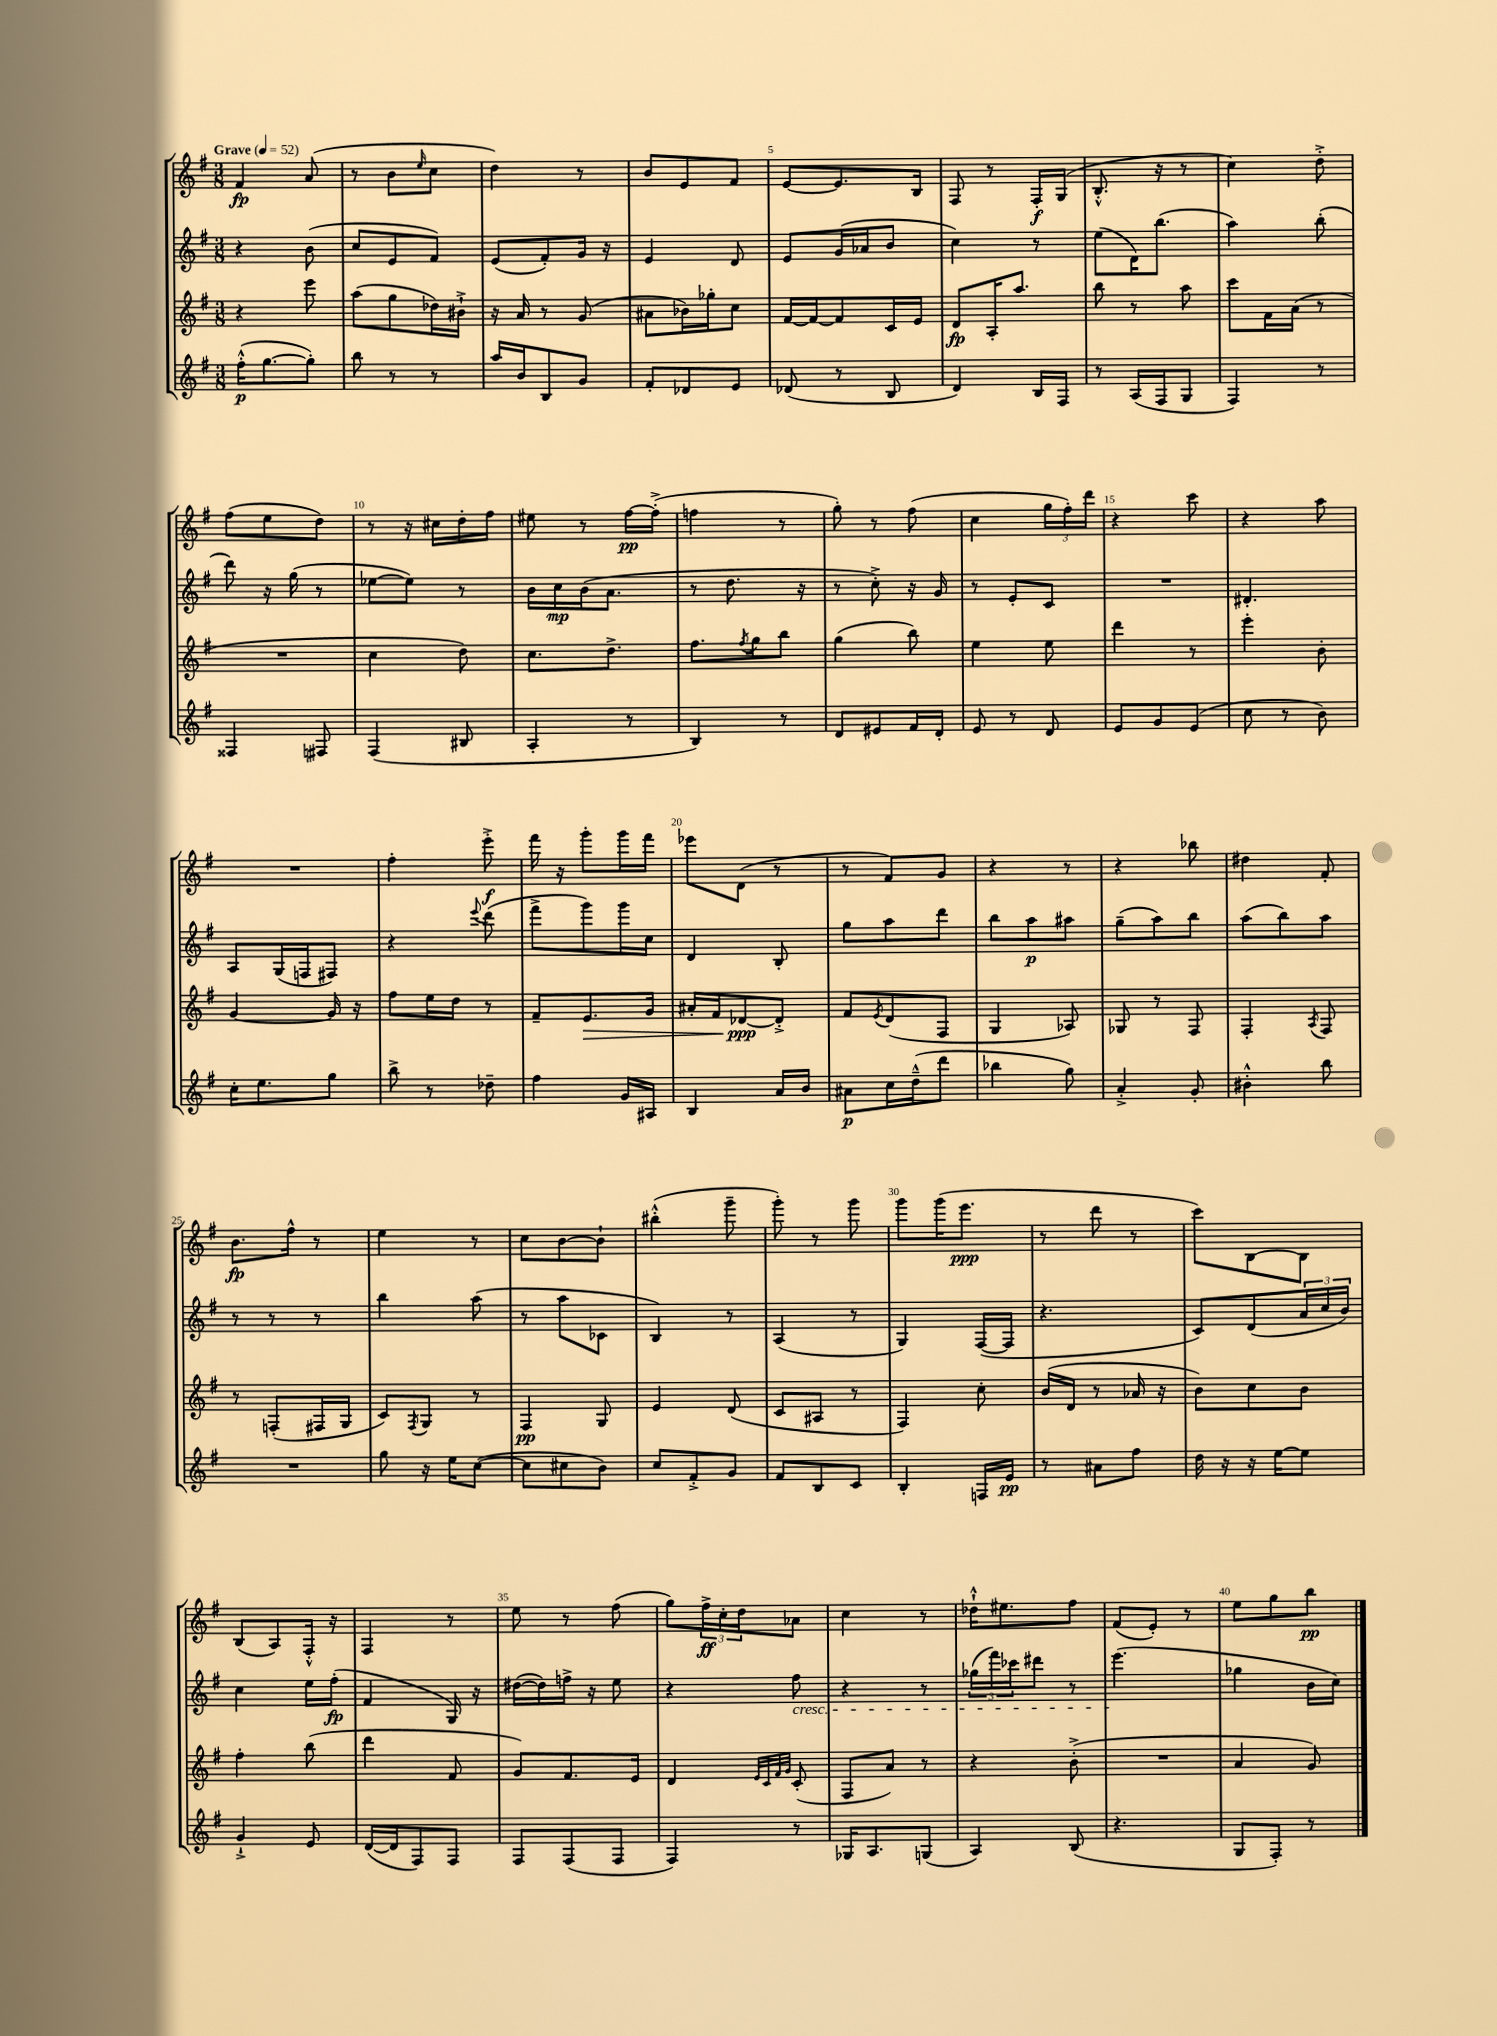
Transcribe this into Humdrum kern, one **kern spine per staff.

**kern	**kern	**kern	**kern
*staff4	*staff3	*staff2	*staff1
*clefG2	*clefG2	*clefG2	*clefG2
*k[f#]	*k[f#]	*k[f#]	*k[f#]
*M3/8	*M3/8	*M3/8	*M3/8
*MM52	*MM52	*MM52	*MM52
(16ff#'^^	4r	4r	4f#
[8.gg	.	.	.
8gg'])	8eee	(8b	(8a
=	=	=	=
8bb	(8aa	8cc	8r
8r	8gg	8e	8b
.	.	.	16qqee
8r	16dd-)	8f#)	8cc
.	16b#`^	.	.
=	=	=	=
16aa	16r	(8e	4dd)
16b	16a	.	.
8B	8r	8f#')	.
8g	(8g	16g	8r
.	.	16r	.
=	=	=	=
8f#'	8a#	4e	8b
8d-	16b-)	.	8e
.	16gg-'	.	.
8e	8cc	8d	8f#
=	=	=	=
(8d-	[16f#	8e	[8e
.	16f#_	.	.
8r	8f#]	(16g	8.e]
.	.	16a-	.
8B	16c	8b	.
.	16e	.	16B
=	=	=	=
4d)	8d	4cc)	8F#
.	16A'	.	8r
.	8.aa	.	.
16B	.	8r	16F#'
16F#	.	.	(16G
=	=	=	=
8r	8bb	(8ee	8.B'^^
(16A	8r	16d)	.
16F#	.	(8.bb	16r
8G	8aa	.	8r
=	=	=	=
4F#)	8ccc	4aa)	4cc)
.	16f#	.	.
.	(16a	.	.
8r	8r	(8bb'	8dd'^
=	=	=	=
4F##	4.r	8ddd)	(8ff#
.	.	16r	8ee
.	.	(16gg	.
8F#	.	8r	8dd)
=	=	=	=
(4F#	4cc	[8ee-	8r
.	.	8ee-])	16r
.	.	.	16cc#
8B#	8dd)	8r	16dd'
.	.	.	16ff#
=	=	=	=
4A'	8.cc	16b	8ee#
.	.	16cc	.
.	.	(16b	8r
.	8.dd^	8.a	.
8r	.	.	[16ff#
.	.	.	(16ff#'^]
=	=	=	=
4B)	8.ff#	8r	4ff
.	.	8.dd	.
.	8qff#	.	.
.	16gg	.	.
8r	8bb	.	8r
.	.	16r	.
=	=	=	=
8d	(4gg	8r	8gg')
8e#	.	8cc'^)	8r
16f#	8bb)	16r	(8ff#
16d'	.	16g	.
=	=	=	=
8e	4ee	8r	4cc
8r	.	8e'	.
8d	8ee	8c	24gg
.	.	.	24ff#')
.	.	.	24ddd
=	=	=	=
8e	4ddd	4.r	4r
8g	.	.	.
(8e	8r	.	8ccc
=	=	=	=
8cc	4eee'	4.d#'	4r
8r	.	.	.
8b)	8b'	.	8aa
=	=	=	=
16cc'	[4g	8A	4.r
8.ee	.	.	.
.	.	(16G	.
.	.	16F	.
8gg	16g]	8F#)	.
.	16r	.	.
=	=	=	=
8bb^	8ff#	4r	4ff#'
8r	16ee	.	.
.	16dd	.	.
.	.	8qqeee	.
8dd-~	8r	(8ddd	8eee'^
=	=	=	=
4ff#	8f#~	8fff#^	16fff#
.	.	.	16r
.	8.e	8ggg)	8ggg'
16g	.	16ggg	16ggg
16A#	16g	16cc	16fff#
=	=	=	=
4B	16a#'	4d	8eee-
.	16f#	.	.
.	[8d-	.	(8d
16a	8d-'^]	8B'	8r
16b	.	.	.
=	=	=	=
8a#	8f#	8gg	8r
.	8qe	.	.
16cc	(8d	8aa	8f#)
(16dd~^^	.	.	.
8ddd	8F#	8ddd	8g
=	=	=	=
4bb-	4G	8bb	4r
.	.	8aa	.
8gg)	8A-)	8aa#	8r
=	=	=	=
4a'^	8G-	(8gg~	4r
.	8r	8aa)	.
8g'	8F#	8bb	8bb-
=	=	=	=
4b#'^^	4F#'	(8aa	4dd#
.	.	8bb)	.
.	8qA	.	.
8bb	8F#	8aa	8f#'
=	=	=	=
4.r	8r	8r	8.b
.	(8F'	8r	.
.	.	.	16ff#^^
.	16F#	8r	8r
.	16G	.	.
=	=	=	=
8gg	8c)	4bb	4ee
.	8qF#	.	.
16r	8G	.	.
16ee	.	.	.
([8cc	8r	(8aa	8r
=	=	=	=
8cc]	4F#	8r	8cc
8cc#	.	8aa	[8b
8b)	8G	8c-	8b`]
=	=	=	=
8cc	4e	4B)	(4bb#'^^
8f#'^	.	.	.
8g	(8d	8r	8ggg~
=	=	=	=
8f#	8c	(4A	8ggg')
8B	8A#	.	8r
8c	8r	8r	8ggg
=	=	=	=
4B'	4F#)	4G)	8ggg
.	.	.	(16ggg
.	.	.	8.eee
16F	8cc'	([16F#	.
16e	.	16F#]	.
=	=	=	=
8r	(16b	4.r	8r
.	16d	.	.
8a#	8r	.	8ddd
8ff#	16a-	.	8r
.	16r	.	.
=	=	=	=
16dd	8b)	8c)	8ccc)
16r	.	.	.
16r	8cc	(8d	[8B
[16ee	.	.	.
8ee]	8b	24a	8B]
.	.	24cc	.
.	.	24b)	.
=	=	=	=
4g`^	4ff#'	4cc	(8B
.	.	.	8A)
8e	(8bb	16ee	16F#'^^
.	.	(16ff#'	16r
=	=	=	=
([16d	4ddd	4f#	4F#
16d]	.	.	.
8F#)	.	.	.
8F#	8f#	16G)	8r
.	.	16r	.
=	=	=	=
8F#	8g)	([16dd#	8ee
.	.	16dd#])	.
(8F#	8.f#	16ff^	8r
.	.	16r	.
8F#	.	8ee	(8ff#
.	16e	.	.
=	=	=	=
4F#)	4d	4r	8gg)
.	.	.	24ff#^
.	.	.	24cc'
.	.	.	24dd
.	32qqe	.	.
.	32qqc	.	.
.	32qqf#	.	.
.	32qqg	.	.
8r	(8c'	8ff#	8a-
=	=	=	=
16G-	8F#	4r	4cc
8.A	.	.	.
.	8a)	.	.
(8G	8r	8r	8r
=	=	=	=
4A)	4r	(24gg-	16dd-`^^
.	.	24fff#)	.
.	.	.	8.ee#
.	.	24ccc-	.
.	.	8ddd#	.
(8B	(8b'^	8r	8ff#
=	=	=	=
4.r	4.r	(4.eee	(8f#
.	.	.	8e')
.	.	.	8r
=	=	=	=
8G	4a	4gg-	8ee
8F#')	.	.	8gg
8r	8g)	16b	8bb
.	.	16cc)	.
==	==	==	==
*-	*-	*-	*-
